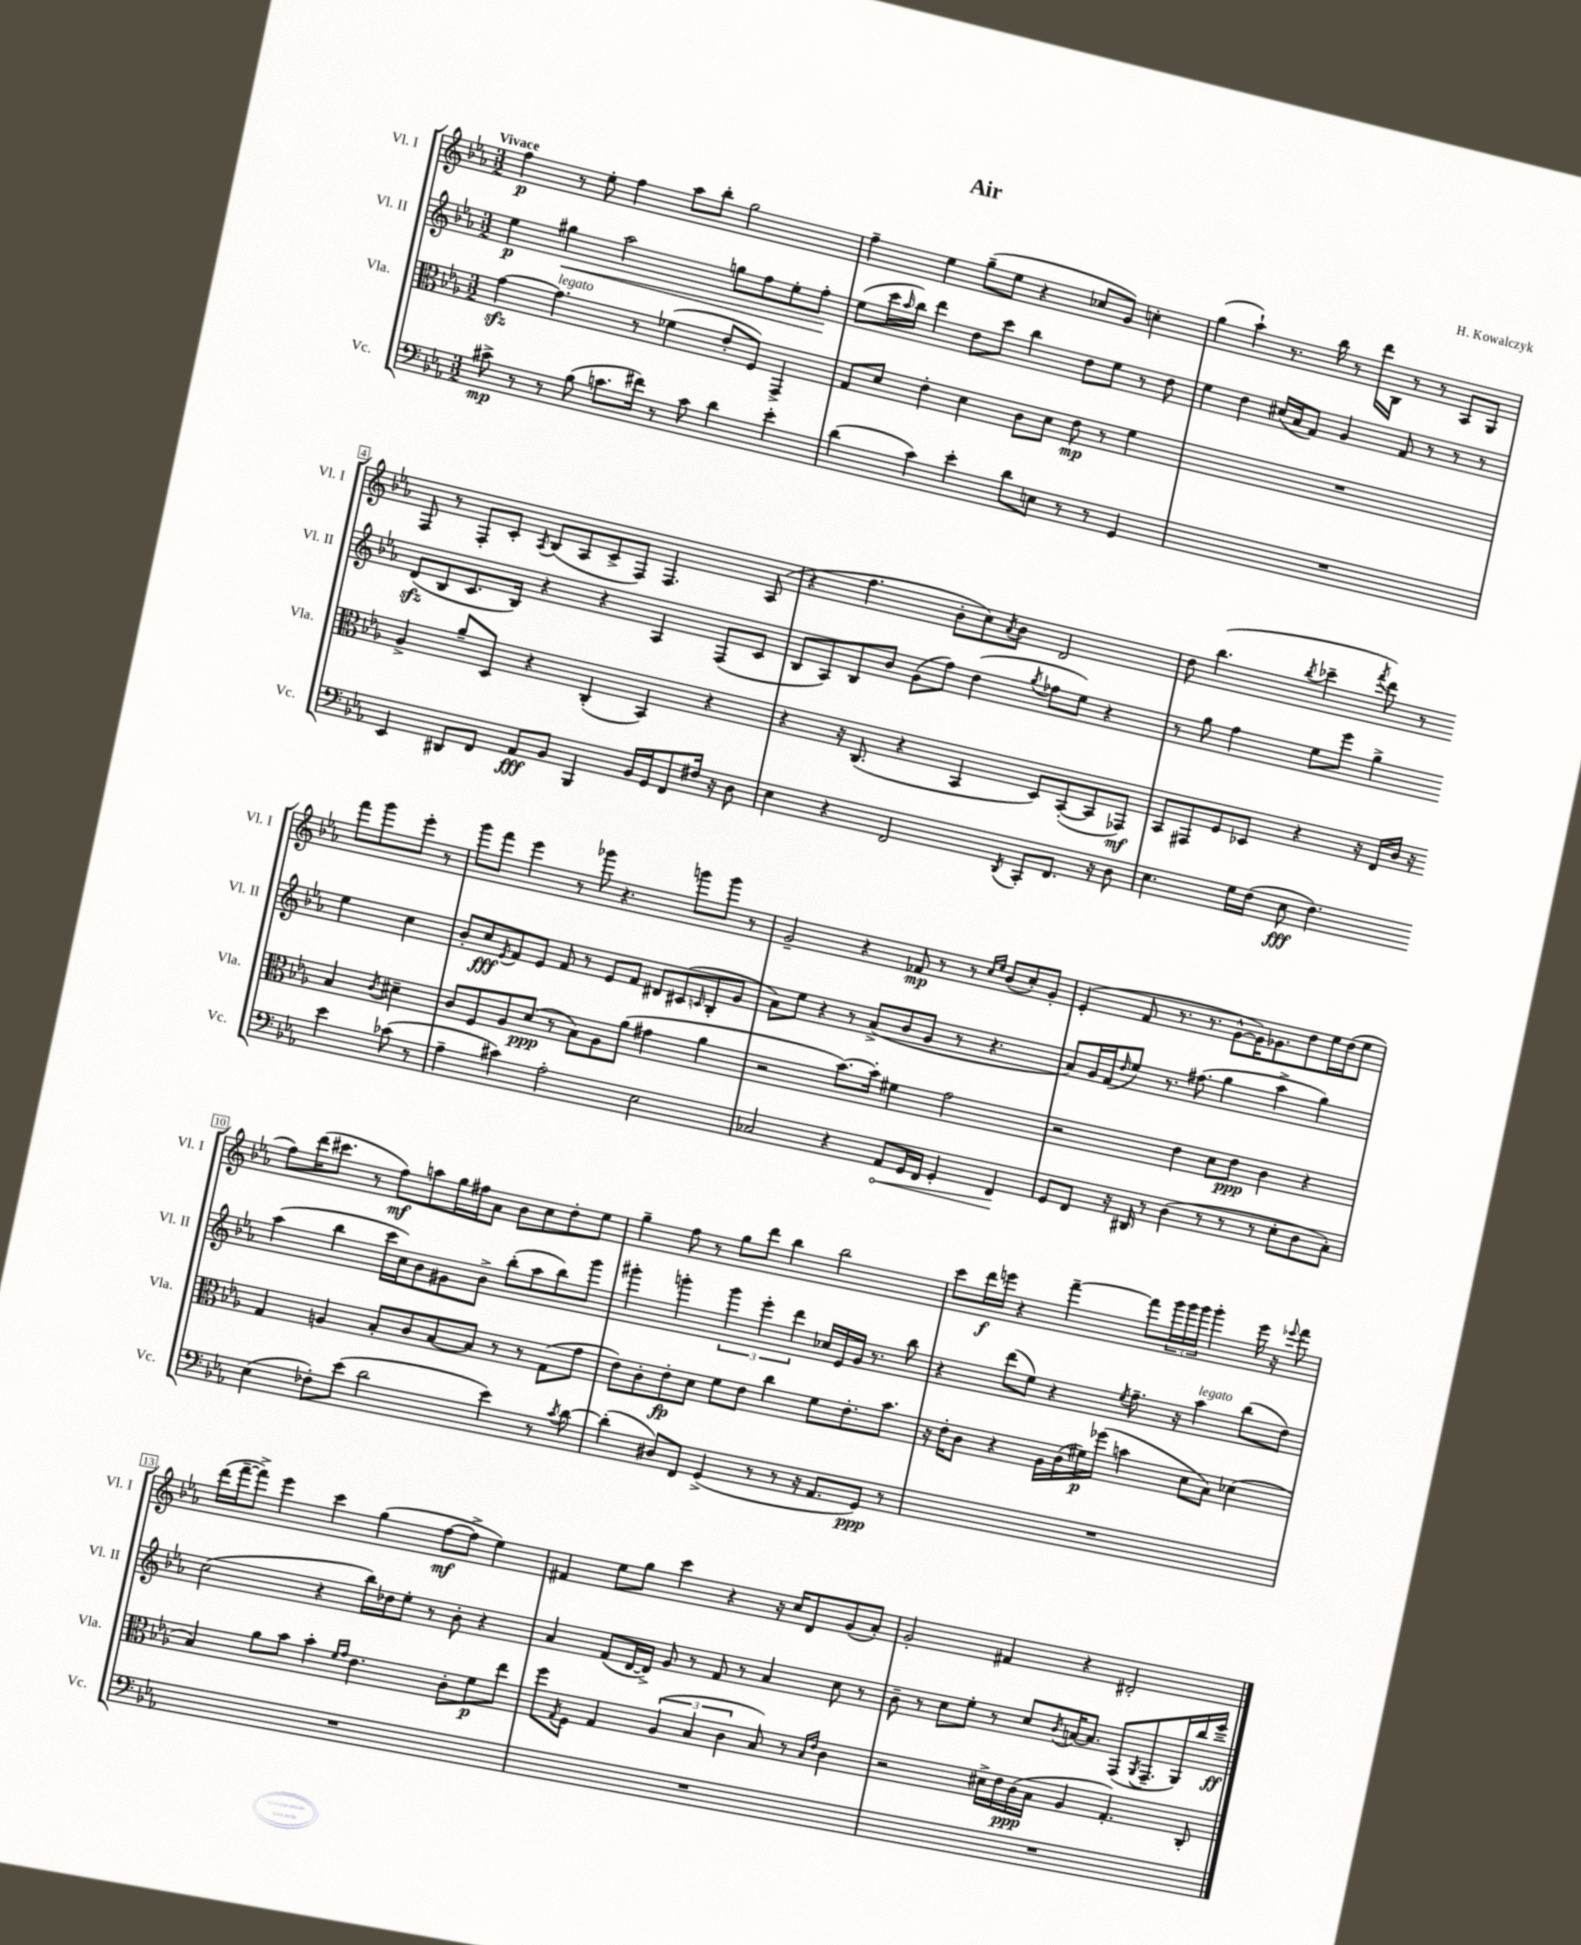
\header { title = "Air" composer = "H. Kowalczyk" }
<<
\new StaffGroup <<
\new Staff = "s0" \with { instrumentName = "Vl. I" shortInstrumentName = "Vl. I" } {
    \clef treble \key ees \major \numericTimeSignature \time 3/2 \tempo "Vivace"
    f''4\p r8 ees''8-. f''4 aes''8 bes''8-. g''2 |
    f''4-- ees''4 g''8--( ees''8 r4 ces''8 g'8) c''4-. |
    g''4( aes''4-!) r8. bes''16 r8 d'''16 bes16 r8 r8 aes8 g8 |
    f8 r8 f8-. c'8-. \acciaccatura { aes8 } bes8( aes8 c'8-> f8) f4. aes8( |
    r4 f''4. bes'8-. c''8) \acciaccatura { aes'8 } bes'8 d'2 |
    d''8 bes''4.( \acciaccatura { bes''8 } ces'''4-- \acciaccatura { f'''8 } d'''8) r8 f'''8 g'''8 ees'''8-. r8 |
    g'''8 f'''8 ees'''4 r8 ges'''8 r4. g'''8 g'''8 r8 |
    g'2-- r4 fes'8\mp r8 r8 \grace { c''16 ees''16 } bes'8( c''8-.) g'8-. |
    ees'4-.( f'8 r8. r8. g'8~-^ g'16) ges'8. d''8 ees''16 d''16( ees''8 |
    f''8) d'''16( cis'''8. r8 f''8\mf) a''8 g''16 fis''16 aes'8 bes'8 c''8 d''8-. ees''8 |
    g''4-- f''8 r8 g''8 d'''8 bes''4 bes''2 |
    c'''8 d'''16\f e'''16 r4 f'''4~-- f'''8 \tuplet 3/2 { g'''16 g'''16 g'''16 } g'''4-. e'''16 r16 \appoggiatura { ees'''8 } f'''8 |
    d'''16( f'''16~-- f'''8->) ees'''4 c'''4 g''4( f''8~\mf f''8-> ees''4) |
    fis'4 ees''8 g''8 c'''4 r4 r16 c''16 d'8 g'8( aes'8-.) |
    g'2-. fis'4 r4 dis'2-. \bar "|." |
}
\new Staff = "s1" \with { instrumentName = "Vl. II" shortInstrumentName = "Vl. II" } {
    \clef treble \key ees \major \numericTimeSignature \time 3/2
    ees''4\p gis''4\< aes''2 g''8 f''8 ees''8-. f''8-.\! |
    ees''8( c'''16 \grace { aes''16 } bes''16) d'''4 d''8 c'''8 bes''4 d''8 ees''8 r8 d''8 |
    ees''4 d''4 cis''16( aes'16 f'8) g'4 f'8 r8 r8 r8 |
    d'8\sfz( bes8 c'8. bes16) r4 r4 aes4 f8( c'8 |
    bes8 aes8) bes8 bes'8 g'8( f''8) d''4( \acciaccatura { g''8 } fes''8 ees''8) r4 |
    r8 g''8 f''4 ees''8 ees'''8 g''4-> ees''4 c''4 |
    bes'8-. c''8\fff \acciaccatura { ees'8 } f'8 ees'8 f'8 r8 ees'8 f'8 dis'8 cis'8( \grace { c'16 } bes8-. g'8 |
    aes'8) ees''8 r4 r8 aes'8->( bes'8 g'8 r8 r4. |
    aes'8) g'16 f'16( \grace { d''16 } ees''8) r8. fis''8.( g''4 aes''4-> g''4) |
    aes''4( bes''4 c'''16 c''16) bes'8 gis'8 bes'8-> bes''8-.( aes''8 bes''8) g'''8 |
    gis'''4-. g'''4-. \tuplet 3/2 { g'''4 ees'''4-. d'''4 } ces''16 ees'16 g'16 r8. bes''8 |
    r4 d'''8( ees''8) r4 \acciaccatura { ees''8 } f''8.-- r16 aes''4^\markup { \italic "legato" } bes''8( d''8) |
    c''2( r4 bes''16) des''16 ees''8-. r8 bes'8-. r4 |
    aes'4 f'8( d'16~ d'16->) g'8 r8 f'8 r8 aes'4 c''8 r8 |
    bes'8-- r8 c''8 ees''8-. r8 c''8 \acciaccatura { bes'8 } a'16~ a'8. f8( \acciaccatura { g8 } f8.-- g16) bes''16 ees'''16--\ff \bar "|." |
}
\new Staff = "s2" \with { instrumentName = "Vla." shortInstrumentName = "Vla." } {
    \clef alto \key ees \major \numericTimeSignature \time 3/2
    g'4~\sfz g'4.^\markup { \italic "legato" } r8 fes'4( ees'8-. f8) g,4-> |
    g8 d'8 ees'4-. d'4 c'8 d'8 ees'8\mp r8 f'4 |
    R1. |
    aes4-> aes'8-- d8 r4 c4-.( bes,4) r4 |
    r4 r16 c8.( r4 bes,4 d8) bes,8~-.( bes,8 ges,8\mf) |
    bes,8 gis,8 f8 des8 r4 r16 ees16 c'16 r16 bes4 \acciaccatura { c'8 } dis'4-- |
    c'8 f8 aes8 d'8\ppp( r8 bes8) aes8 aes'8( gis'4 aes'4 |
    r2 bes'8.~) bes'16-. fis'4 g'2 |
    r2 ees'4 d'8 ees'8\ppp c'4 r4 |
    g4 a4 bes8-. c'8 bes8~ bes8 r8 r8 g8( g'8 |
    ees'8) c'8-. ees'8-.\fp d'8 f'8 ees'8 c''4 f'8 ees'8.-. bes'8. |
    r16 ees'16-. c'8 r4 aes16 c'16( fis'16\p) fes''16( b'4 d'8 bes8) des'4( |
    bes4) aes'8 bes'8 bes'4-. \grace { f'16 g'16 } ees'4. c'8-. f'8\p ees''8 |
    f''8 \acciaccatura { g8 } f8 g4 \tuplet 3/2 { aes4( bes4 c'4 } bes8) r8 \grace { bes16 ees'16 } c'4 |
    r2 dis'16-> ees'16 c'16\ppp( bes16 aes4 g4.-.) c8-. \bar "|." |
}
\new Staff = "s3" \with { instrumentName = "Vc." shortInstrumentName = "Vc." } {
    \clef bass \key ees \major \numericTimeSignature \time 3/2
    cis'8->\mp r8 r8 bes8( c'8. fis'16) r8 c'8 d'4 ees'4-. |
    d'4( c'4) ees'4-. d'8 e8 r8 r8 g,4 |
    R1. |
    ees,4 dis,8 f,8 aes,8\fff bes,8 bes,,4 bes,16 g,16 f,8 fis16 r16 d8 |
    ees4 r4 f,2 \acciaccatura { d,8 } c,8-. f,8. r16 d8 |
    ees4. g16 f16( ees8\fff f4.) ees'4 ces'8( r8 |
    aes4-- cis'4) aes2-. ees2 |
    ces2 r4 \once \override Hairpin.circled-tip = ##t aes,8\< g,16 f,16 g,4-. f,4\! |
    g,8 f,8 r16 dis,16 r8 d4( r8 r8 r8 ees8-. d8 c8-.) |
    ees4( fes8-.) ees'8( d'2 ees'4) r8 \acciaccatura { c'8 } d'8~ |
    d'4-.( dis8) f,8 g,4->( r8 r8 r16 aes,8. g,8\ppp) r8 |
    R1. |
    R1. |
    R1. |
    R1. \bar "|." |
}
>>
>>
\layout { \context { \Score \override BarNumber.stencil = #(make-stencil-boxer 0.1 0.3 ly:text-interface::print) } }
